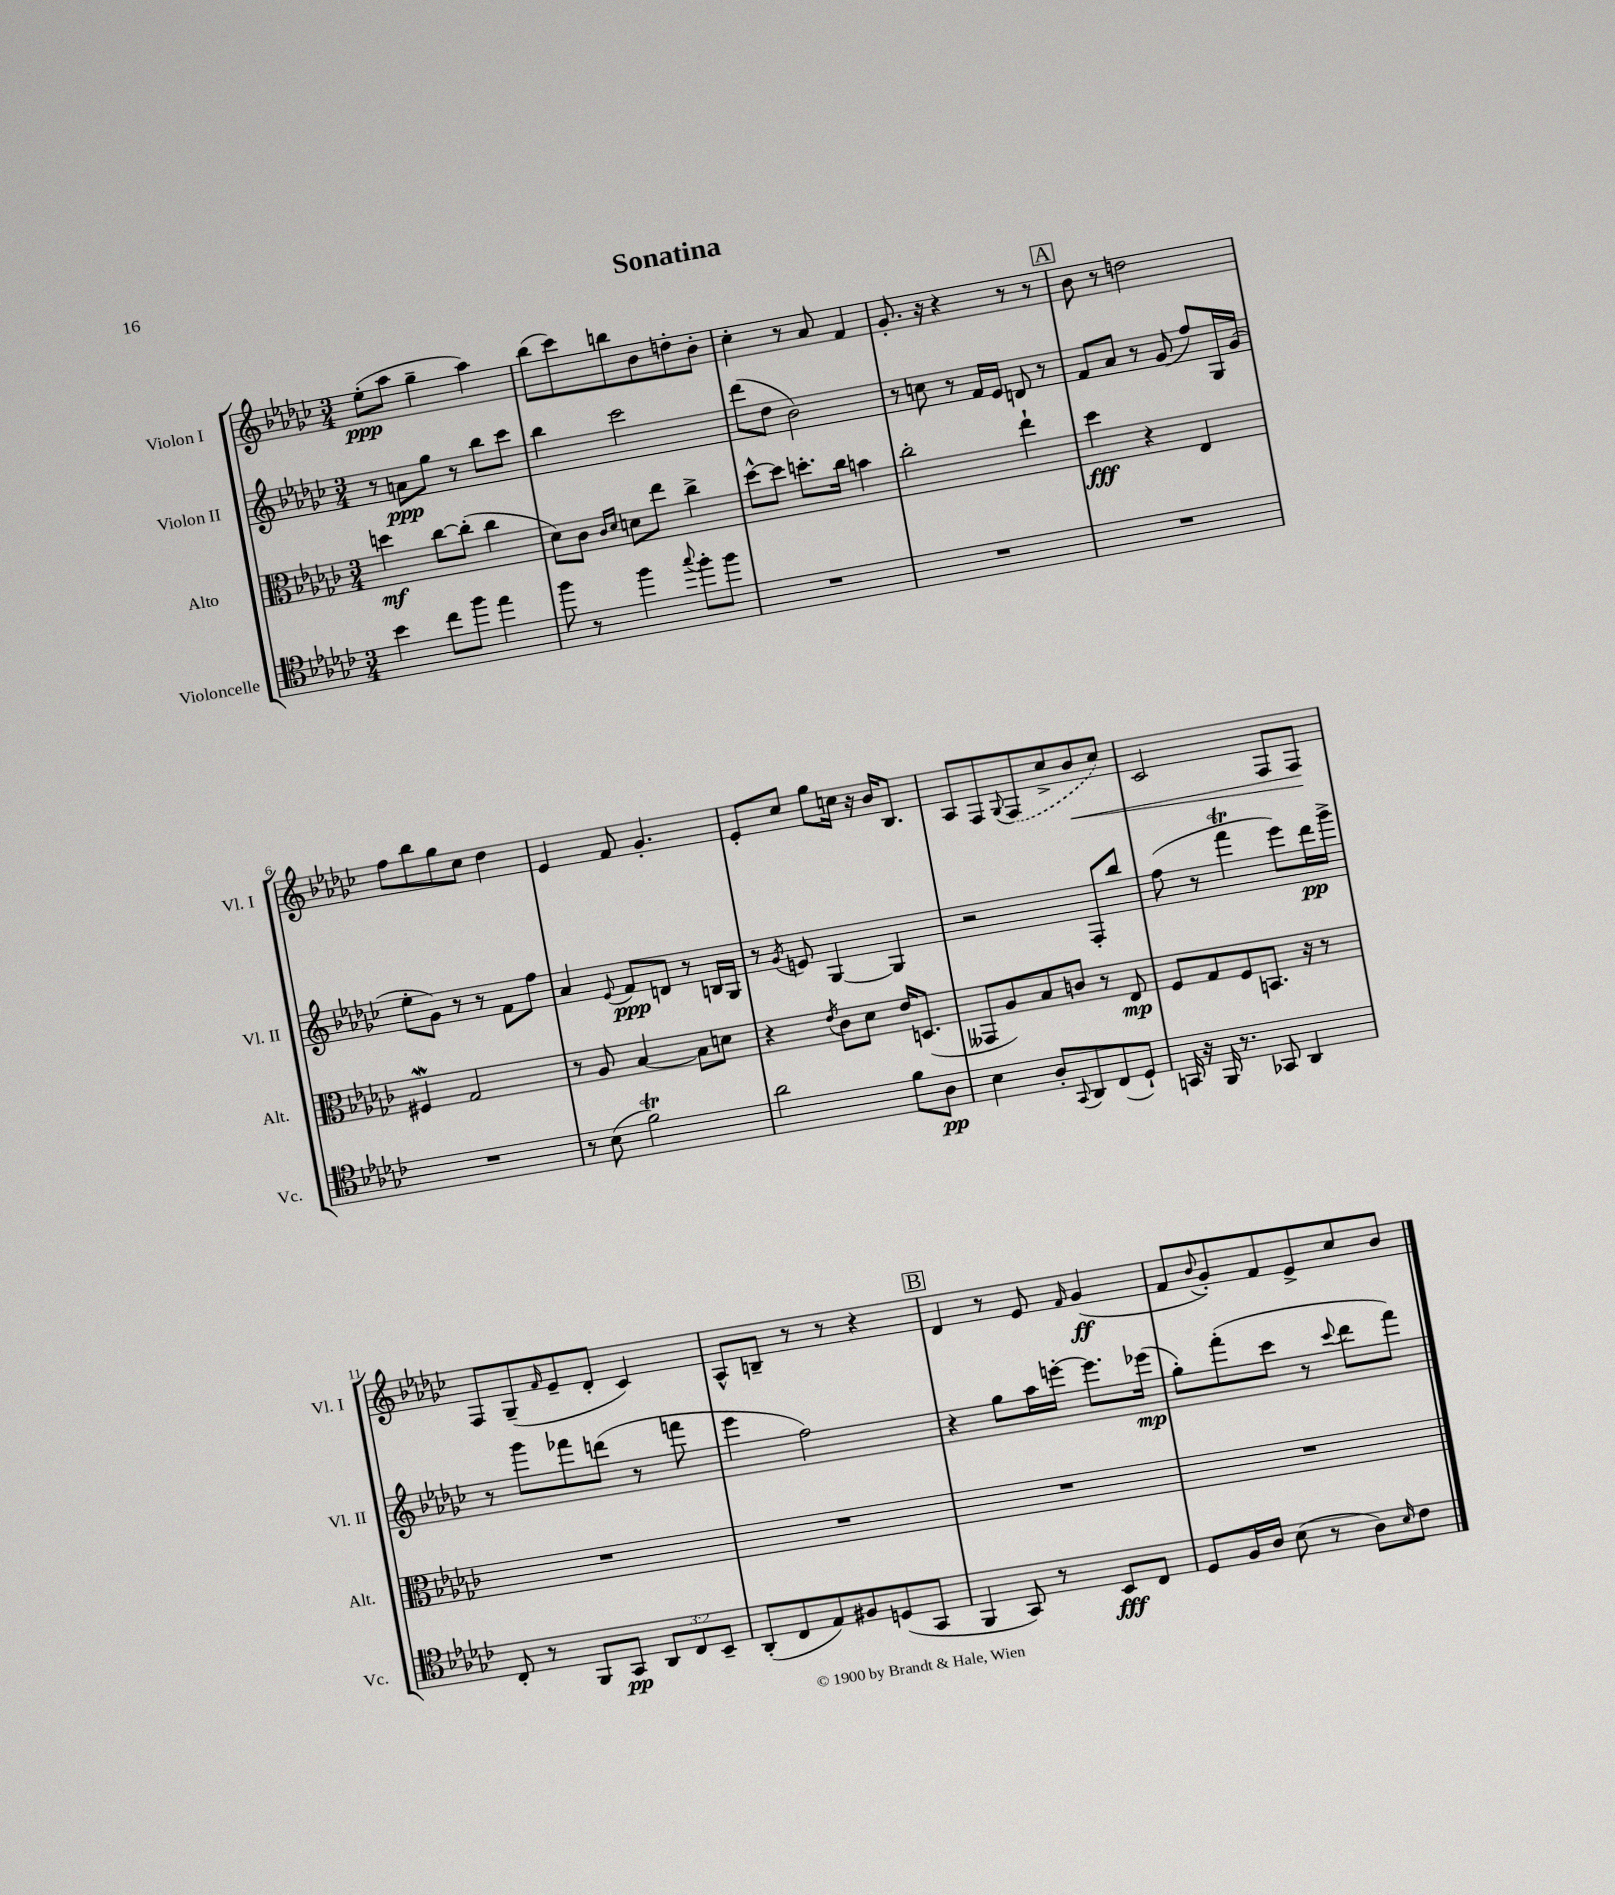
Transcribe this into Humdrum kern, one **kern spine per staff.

**kern	**dynam	**kern	**dynam	**kern	**dynam	**kern	**dynam
*part4	*part4	*part3	*part3	*part2	*part2	*part1	*part1
*staff4	*staff4	*staff3	*staff3	*staff2	*staff2	*staff1	*staff1
*I"Violoncelle	*	*I"Alto	*	*I"Violon II	*	*I"Violon I	*
*I'Vc.	*	*I'Alt.	*	*I'Vl. II	*	*I'Vl. I	*
*clefC4	*	*clefC3	*	*clefG2	*	*clefG2	*
*k[b-e-a-d-g-c-]	*	*k[b-e-a-d-g-c-]	*	*k[b-e-a-d-g-c-]	*	*k[b-e-a-d-g-c-]	*
*M3/4	*	*M3/4	*	*M3/4	*	*M3/4	*
=1	=1	=1	=1	=1	=1	=1	=1
4b-\	.	4ddn\	mf	8r	.	(8ee-'\L	ppp
.	.	.	.	8an\L	ppp	8aa-\J	.
8cc-\L	.	[8cc-\L	.	8gg-\J	.	4gg-~\	.
8ff\J	.	(8cc-'\J]	.	8r	.	.	.
4ee-\	.	4cc-\	.	8bb-\L	.	4aa-\)	.
.	.	.	.	8ccc-\J	.	.	.
=2	=2	=2	=2	=2	=2	=2	=2
8ff\	.	8d-\L)	.	4bb-\	.	(8bb-\L	.
8r	.	8c-\J	.	.	.	8ccc-\)	.
.	.	16qqc-/LL	.	.	.	.	.
.	.	16qqd-/JJ	.	.	.	.	.
4ff\	.	8dn\L	.	2ccc-\	.	8bbn\	.
.	.	8ee-\J	.	.	.	8b-\	.
8qqgg-/	.	.	.	.	.	.	.
8ff'\L	.	4cc-^\	.	.	.	8ddn'\	.
8ff\J	.	.	.	.	.	8b-'\J	.
=3	=3	=3	=3	=3	=3	=3	=3
2.r	.	[8dd-^^\L	.	(8ddd-\L	.	4cc-'\	.
.	.	8dd-\J]	.	8dd-\J	.	.	.
.	.	8.ddn'\L	.	2b-\)	.	8r	.
.	.	.	.	.	.	8a-/	.
.	.	16cc-\Jk	.	.	.	.	.
.	.	4bn\	.	.	.	4f/	.
=4	=4	=4	=4	=4	=4	=4	=4
2.r	.	2cc-'\	.	8r	.	8.g-'/	.
.	.	.	.	8ccn\	.	.	.
.	.	.	.	.	.	16r	.
.	.	.	.	8r	.	4r	.
.	.	.	.	16f/LL	.	.	.
.	.	.	.	16e-/JJ	.	.	.
.	.	4ee-`\	.	8dn/	.	8r	.
.	.	.	.	8r	.	8r	.
!!LO:REH:place=s1:t=A
=5	=5	=5	=5	=5	=5	=5	=5
2.r	.	4dd-\	fff	8f/L	.	8b-\	.
.	.	.	.	8a-/J	.	8r	.
.	.	4r	.	8r	.	2ddn\	.
.	.	.	.	(8g-/	.	.	.
.	.	4E-/	.	8ff/L)	.	.	.
.	.	.	.	16G-/L	.	.	.
.	.	.	.	(16g-/JJ	.	.	.
!!LO:LB:g=z
=6	=6	=6	=6	=6	=6	=6	=6
2.r	.	4F#XW/	.	8ee-'\L	.	8ff\L	.
.	.	.	.	8g-\J)	.	8bb-\	.
.	.	2G-/	.	8r	.	8gg-\	.
.	.	.	.	8r	.	8cc-\J	.
.	.	.	.	8f\L	.	4dd-\	.
.	.	.	.	8ff\J	.	.	.
=7	=7	=7	=7	=7	=7	=7	=7
8r	.	8r	.	4a-/	.	4e-/	.
(8B-\	.	8A-/	.	.	.	.	.
.	.	.	.	8qqe-/	.	.	.
2ft\)	.	[4B-/	.	8f/L	ppp	8f/	.
.	.	.	.	8dn/J	.	4.g-'/	.
.	.	8B-\L]	.	8r	.	.	.
.	.	8dn\J	.	16Bn/LL	.	.	.
.	.	.	.	16G-/JJ	.	.	.
=8	=8	=8	=8	=8	=8	=8	=8
2a-\	.	4r	.	8r	.	8e-'/L	.
.	.	.	.	8qg-/	.	.	.
.	.	.	.	8en/	.	8cc-/J	.
.	.	8qe-/	.	.	.	.	.
.	.	8c-\L	.	[4G-/	.	8gg-\L	.
.	.	8d-\J	.	.	.	16ccn\Jk	.
.	.	.	.	.	.	16r	.
8f\L	.	16e-/KL	.	4G-/]	.	16b-/KL	.
.	.	(8.Dn/J	.	.	.	8.B-/J	.
8A-\J	pp	.	.	.	.	.	.
=9	=9	=9	=9	=9	=9	=9	=9
4B-\	.	8GG--X/L	.	2r	.	8A-/L	.
.	.	8A-/)	.	.	.	8F/	.
.	.	.	.	.	.	8qqG-/	.
8A-'/L	.	8B-/	.	.	.	(8F/	.
8qqGG-/	.	.	.	.	.	.	.
8AA-/	.	8cn/J	.	.	.	8cc-^/	.
!	!	!	!	!	!	!	!LO:HP:b
(8C-/	.	8r	.	8F'/L	.	8b-/	<
8D-`/J)	.	8E-/	mp	8bb-/J	.	8cc-/J)	.
=10	=10	=10	=10	=10	=10	=10	=10
16GGn/	.	8F/L	.	(8ff\	.	2c-/	.
16r	.	.	.	.	.	.	.
16FF/	.	8G-/	.	8r	.	.	.
8.r	.	.	.	.	.	.	.
.	.	8F/	.	4ffft\	.	.	.
8GG-X/	.	8.BBn/J	.	.	.	.	.
4AA-/	.	.	.	8eee-\L)	.	8F/L	.
.	.	16r	.	.	.	.	.
.	.	8r	.	16ddd-\L	pp	8F/J	.
.	.	.	.	16ggg-^\JJ	.	.	.
.	.	.	.	.	.	.	[
!!LO:LB:g=z
=11	=11	=11	=11	=11	=11	=11	=11
8C-'/	.	2.r	.	8r	.	8F/L	.
8r	.	.	.	8ggg-\L	.	(8G-~/	.
.	.	.	.	.	.	16qqf/	.
8FF/L	.	.	.	8fff-X\	.	8e-~/	.
8GG-/J	pp	.	.	(8dddn\J	.	8d-'/J	.
12AA-/L	.	.	.	8r	.	4c-/)	.
12C-/	.	.	.	.	.	.	.
.	.	.	.	8fffn\	.	.	.
12BB-~/J	.	.	.	.	.	.	.
=12	=12	=12	=12	=12	=12	=12	=12
(8AA-'/L	.	2.r	.	4eee-\	.	8A-^^/L	.
8C-/	.	.	.	.	.	8Bn~/J	.
8E-/)	.	.	.	2ff\)	.	8r	.
8F#X/	.	.	.	.	.	8r	.
(8Dn/	.	.	.	.	.	4r	.
8GG-/J	.	.	.	.	.	.	.
!!LO:REH:place=s1:t=B
=13	=13	=13	=13	=13	=13	=13	=13
4FF/	.	2.r	.	4r	.	4d-/	.
8GG-/)	.	.	.	8gg-\L	.	8r	.
8r	.	.	.	16aa-\L	.	8e-/	.
.	.	.	.	[16eeen'\JJ	.	.	.
.	.	.	.	.	.	16qqf/	.
8BB-/L	fff	.	.	8.eee\L]	.	(4g-/	ff
8C-/J	.	.	.	.	.	.	.
.	.	.	.	(16eee-X\Jk	mp	.	.
=14	=14	=14	=14	=14	=14	=14	=14
8D-/L	.	2.r	.	8gg-'\L)	.	8f/L	.
.	.	.	.	.	.	8qqb-/	.
16F/L	.	.	.	(8fff'\	.	8g-'/)	.
16A-/JJ	.	.	.	.	.	.	.
(8B-\	.	.	.	8ccc-\J	.	8f/	.
8r	.	.	.	8r	.	8e-^/	.
.	.	.	.	8qqccc-/	.	.	.
8A-\L)	.	.	.	8ddd-\L	.	8cc-/	.
16qqB-/	.	.	.	.	.	.	.
8c-\J	.	.	.	8fff\J)	.	8b-/J	.
==	==	==	==	==	==	==	==
*-	*-	*-	*-	*-	*-	*-	*-
